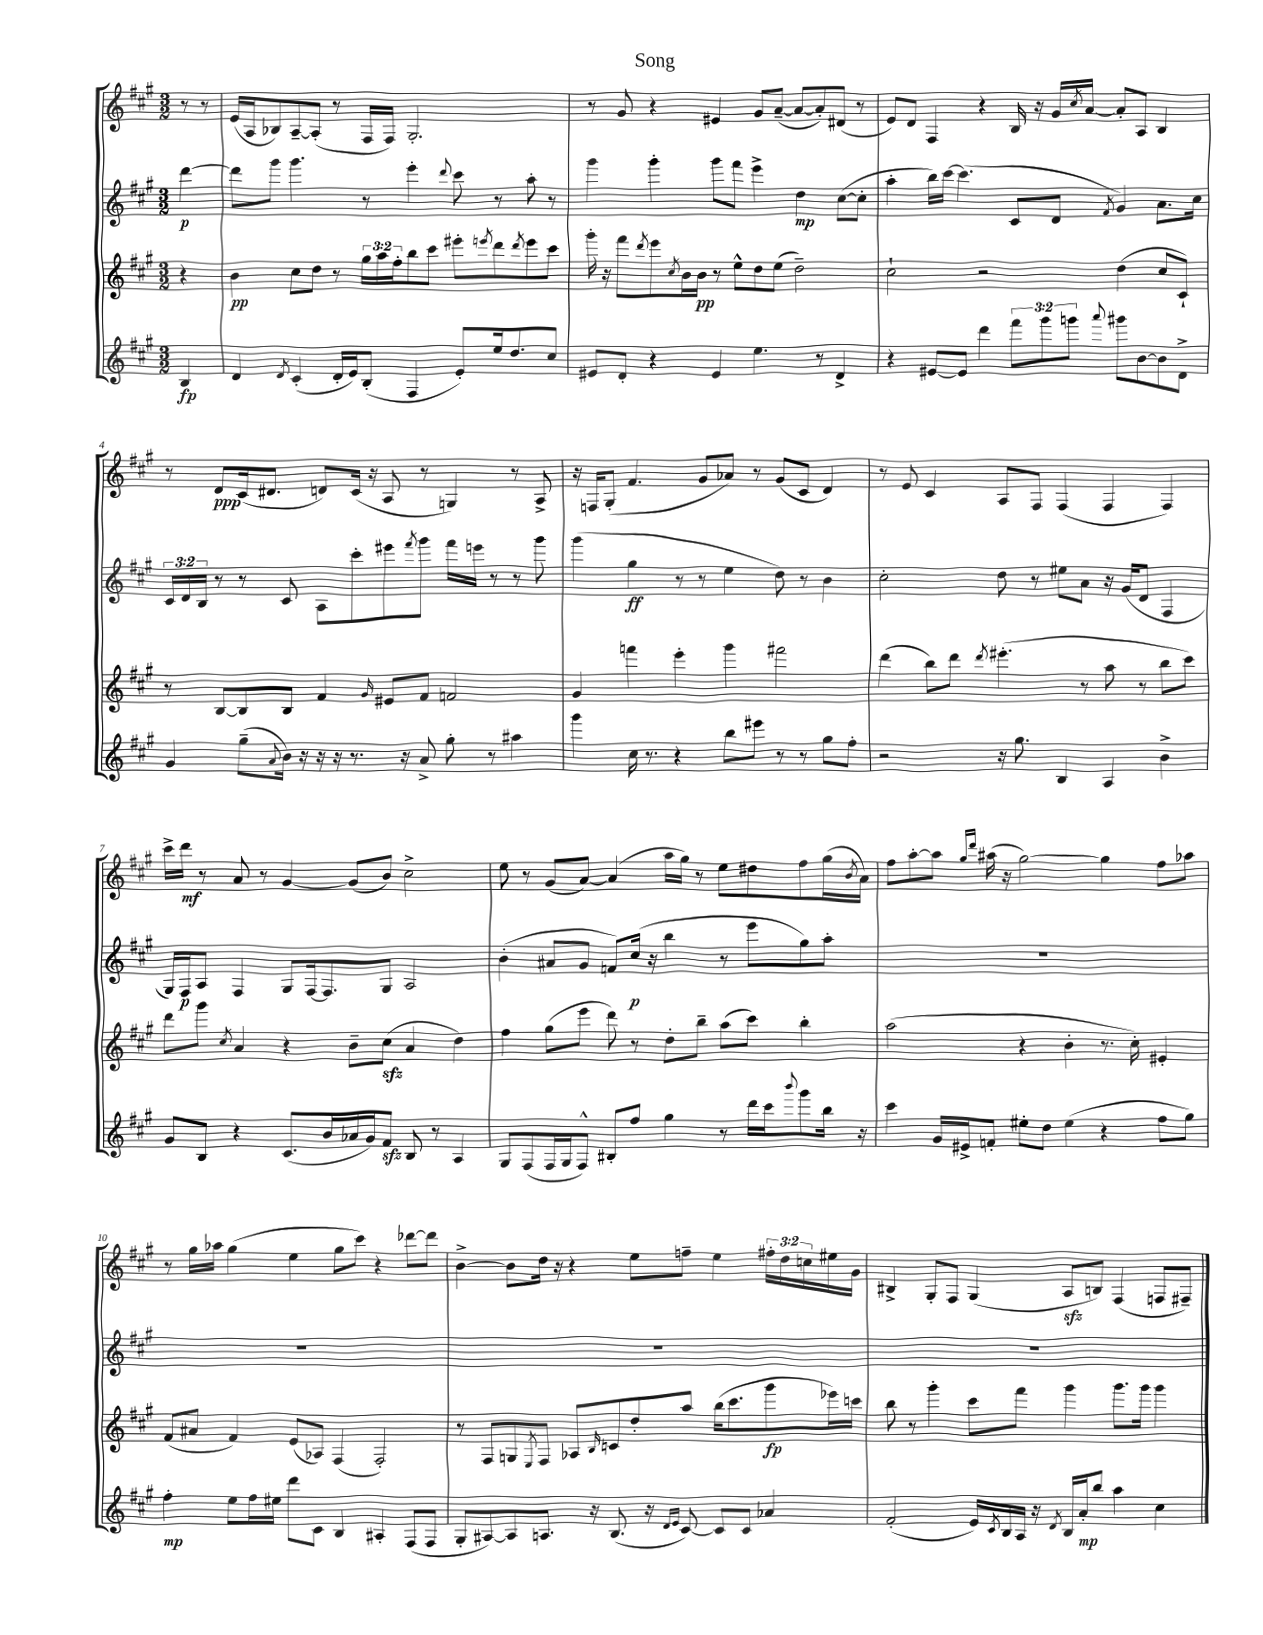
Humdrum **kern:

**kern	**kern	**kern	**kern
*staff4	*staff3	*staff2	*staff1
*clefG2	*clefG2	*clefG2	*clefG2
*k[f#c#g#]	*k[f#c#g#]	*k[f#c#g#]	*k[f#c#g#]
*M3/2	*M3/2	*M3/2	*M3/2
4B/	4r	[4ddd\	8r
.	.	.	8r
=	=	=	=
4d/	4b\	8ddd\]L	(16e/LL
.	.	.	16A/J
.	.	8ggg#\J	8B-/)
8qd/	.	.	.
(4c#'/	8cc#\L	4.ggg#\	[8A~/
.	8dd\J	.	(8A'/]J
16d'/LL	8r	.	8r
16e/J)	.	.	.
(8B'/J	24gg#\LL	8r	16F#/LL
.	24aa\	.	.
.	.	.	16F#/JJ)
.	24ff#'\J	.	.
4F#/	8bb\	4eee'\	2.G#'/
.	8ccc#\J	.	.
.	.	8qqddd/	.
8e'/L)	8eee#'\L	8ccc#\	.
.	8qeee/	.	.
16ee/k	8ddd\	8r	.
8.dd/	.	.	.
.	8qddd/	.	.
.	8eee\	8aa'\	.
8cc#/J	8ccc#\J	8r	.
=	=	=	=
8e#/L	16ggg#'\	4ggg#\	8r
.	16r	.	.
8d'/J	8fff#\L	.	8g#/
.	8qddd/	.	.
4r	8eee\	4ggg#'\	4r
.	8qcc#/	.	.
.	16b\L	.	.
.	16b\JJ	.	.
4e#/	8r	8ggg#\L	4e#/
.	8ee^^\L	8fff#\J	.
4.ee\	8dd\	4eee^\	8g#/L
.	(8ee\J	.	([8a~/J
.	2dd~\)	4dd\	8a/_L
8r	.	.	8a'/])
4d^/	.	([8cc#\L	(8d#/J
.	.	8cc#'\]J	8r
=	=	=	=
4r	2cc#`\	4aa'\	8e/L)
.	.	.	8d/J
[8e#/L	.	16bb\LL)	4F#/
.	.	[16ccc#\JJ	.
8e#/]J	.	(4.ccc#\]	.
4ddd\	2r	.	4r
12fff#\L	.	8c#/L	16B/
.	.	.	16r
12ggg#\	.	.	.
.	.	8d/J	16g#/LL
12ggg\J	.	.	.
.	.	.	8qcc#/
.	.	.	[16a/JJ
8qqaaa/	.	8qf#/	.
8ggg#\L	(4dd\	4g#/)	8a'/]L
[8b\	.	.	8A/J
8b\]	8cc#/L	8.a\L	4B/
8d^\J	8c#`/J)	.	.
.	.	16cc#\Jk	.
=	=	=	=
4g#/	8r	24c#/LL	8r
.	.	24d/	.
.	.	24B/JJ	.
.	[8B/L	8r	8d/L
(8gg#~\L	8B/]	8r	(16c#/k
.	.	.	8.d#/J
8qqa/	.	.	.
16b\Jk)	8B/J	8c#/	.
16r	.	.	.
16r	4f#/	8A\L	8d/L)
16r	.	.	.
8.r	.	8ccc#'\	(16c#/Jk
.	.	.	16r
.	16qqg#/	.	.
.	8e#/L	8eee#\	8A/
16r	.	.	.
.	.	8qfff#/	.
8a^/	8f#/J	8ggg#\J	8r
8gg#'\	2f/	16fff#\LL	4G/)
.	.	16eee\JJ	.
8r	.	8r	.
4aa#\	.	8r	8r
.	.	8ggg#\	8A^/
=	=	=	=
4ggg#\	4g#/	(4ggg#\	16r
.	.	.	16F/LK
.	.	.	(8G#'/J
16cc#\	4fff\	4gg#\	4.f#/
8.r	.	.	.
4r	4eee'\	8r	.
.	.	8r	8g#/L
8bb\L	4ggg#\	4ee\	8a-/J)
8eee#\J	.	.	8r
8r	2fff#\	8dd\)	(8g#/L
8r	.	8r	8c#/J
8gg#\L	.	4b\	4d/)
8ff#'\J	.	.	.
=	=	=	=
2r	(4ddd\	2cc#'\	8r
.	.	.	8e/
.	8bb\L)	.	4c#/
.	8ddd\J	.	.
.	8qddd/	.	.
16r	(4.eee#'\	8dd\	8A/L
8.gg#\	.	.	.
.	.	8r	8F#/J
4B/	.	8ee#\L	(4F#/
.	8r	8a\J	.
4A/	8aa\	16r	4F#/
.	.	(16g#/LK	.
.	8r	8d/J	.
4b^\	8bb\L	4F#/	4F#/)
.	8ccc#\J)	.	.
=	=	=	=
8g#/L	8ddd\L	16G#/LL)	16ccc#^\LL
.	.	16F#/J	16ddd\JJ
8B/J	8ggg#\J	8A/J	8r
.	8qcc#/	.	.
4r	4a/	4F#/	8a/
.	.	.	8r
(8.c#/L	4r	8G#/L	[4g#/
.	.	[16F#/k	.
16b/L	.	8.F#/]	.
16a-/	8b~\L	.	(8g#/]L
16g#/J)	.	.	.
8f#/J	(8cc#\J	8G#/J	8b/J)
8B/	4a/	2A/	2cc#^\
8r	.	.	.
4A/	4dd\)	.	.
=	=	=	=
8G#/L	4ff#\	(4b'\	8ee\
(8F#/	.	.	8r
16F#/L	(8gg#\L	8a#/L	(8g#/L
16G#/J	.	.	.
8F#^^/J)	8eee\J	8g#/J	[8a/J)
8B#'/L	8ddd\)	8f/L)	(4a/]
8ff#/J	8r	(16cc#/Jk	.
.	.	16r	.
4gg#\	8dd'\L	4bb\	16aa\LL
.	.	.	16gg#\JJ)
.	8bb~\J	.	8r
8r	(8aa\L	8r	8ee\L
16ddd\LL	8ccc#\J)	8eee\L	8dd#\
16ccc#\J	.	.	.
8qqbbb/	.	.	.
8ggg#\	4bb'\	8gg#\)	8ff#\
16bb\Jk	.	8aa'\J	(16gg#\L
.	.	.	8qb/
16r	.	.	16a\JJ)
=	=	=	=
4ccc#\	(2aa\	1.r	8ff#\L
.	.	.	[8aa'\
16g#/LL	.	.	8aa\]J
16e#^/J	.	.	.
.	.	.	16qqgg#/LL
.	.	.	16qqddd/JJ
8f'/J	.	.	(16aa#\
.	.	.	16r
8ee#'\L	4r	.	[2gg#\)
8dd\J	.	.	.
(4ee#\	4b'\	.	.
4r	8.r	.	4gg#\]
.	16cc#'\)	.	.
8ff#\L	4e#'/	.	8ff#\L
8gg#\J)	.	.	8aa-\J
=	=	=	=
4ff#'\	(8f#/L	1.r	8r
.	8a#/J	.	16gg#\LL
.	.	.	16aa-\JJ
8ee\L	4f#/)	.	(4gg#\
16ff#\L	.	.	.
16ee#\JJ	.	.	.
8ddd\L	(8e/L	.	4ee\
8c#\J	8A-/J)	.	.
4B/	(4F#/	.	8gg#\L
.	.	.	8ccc#\J)
4A#'/	2F#'/)	.	4r
(8F#/L	.	.	[8ddd-\L
8F#/J	.	.	8ddd-\]J
=	=	=	=
8G#'/L	8r	1.r	[4b^\
[8A#/)	8F#/L	.	.
8A#/]	8G/	.	8b\]L
.	8qE/	.	.
8.A/J	8F#/J	.	16dd\Jk
.	.	.	16r
.	8A-/L	.	4r
16r	.	.	.
.	16qqB/	.	.
(8.B/	8c/	.	.
.	8dd'/	.	8ee\L
16r	.	.	.
16qqd/LL	.	.	.
16qqe/JJ	.	.	.
[8c#/)	8aa/J	.	8ff~\J
8c#/]L	(16bb\LK	.	4ee\
.	8.ccc#\	.	.
8c#/J	.	.	.
4a-/	8ggg#\	.	24ff#'\LL
.	.	.	24dd\
.	.	.	24cc\
.	16eee-\L)	.	16ee#\
.	16ccc\JJ	.	16g#\JJ
=	=	=	=
(2f#'/	8bb\	1.r	4B#^/
.	8r	.	.
.	4ggg#'\	.	8G#'/L
.	.	.	8F#/J
16e/LL)	8ccc#\L	.	(4G#/
8qc#/	.	.	.
16B/	.	.	.
16A/JJ	8fff#\J	.	.
16r	.	.	.
8qd/	.	.	.
16B/LL	4ggg#\	.	8A/L
16a'/J	.	.	.
8bb/J	.	.	8B/J)
4aa\	8.ggg#\L	.	(4F#/
.	16ggg#\Jk	.	.
4cc#\	4ggg#\	.	8F/L
.	.	.	8F#~/J)
==	==	==	==
*-	*-	*-	*-
